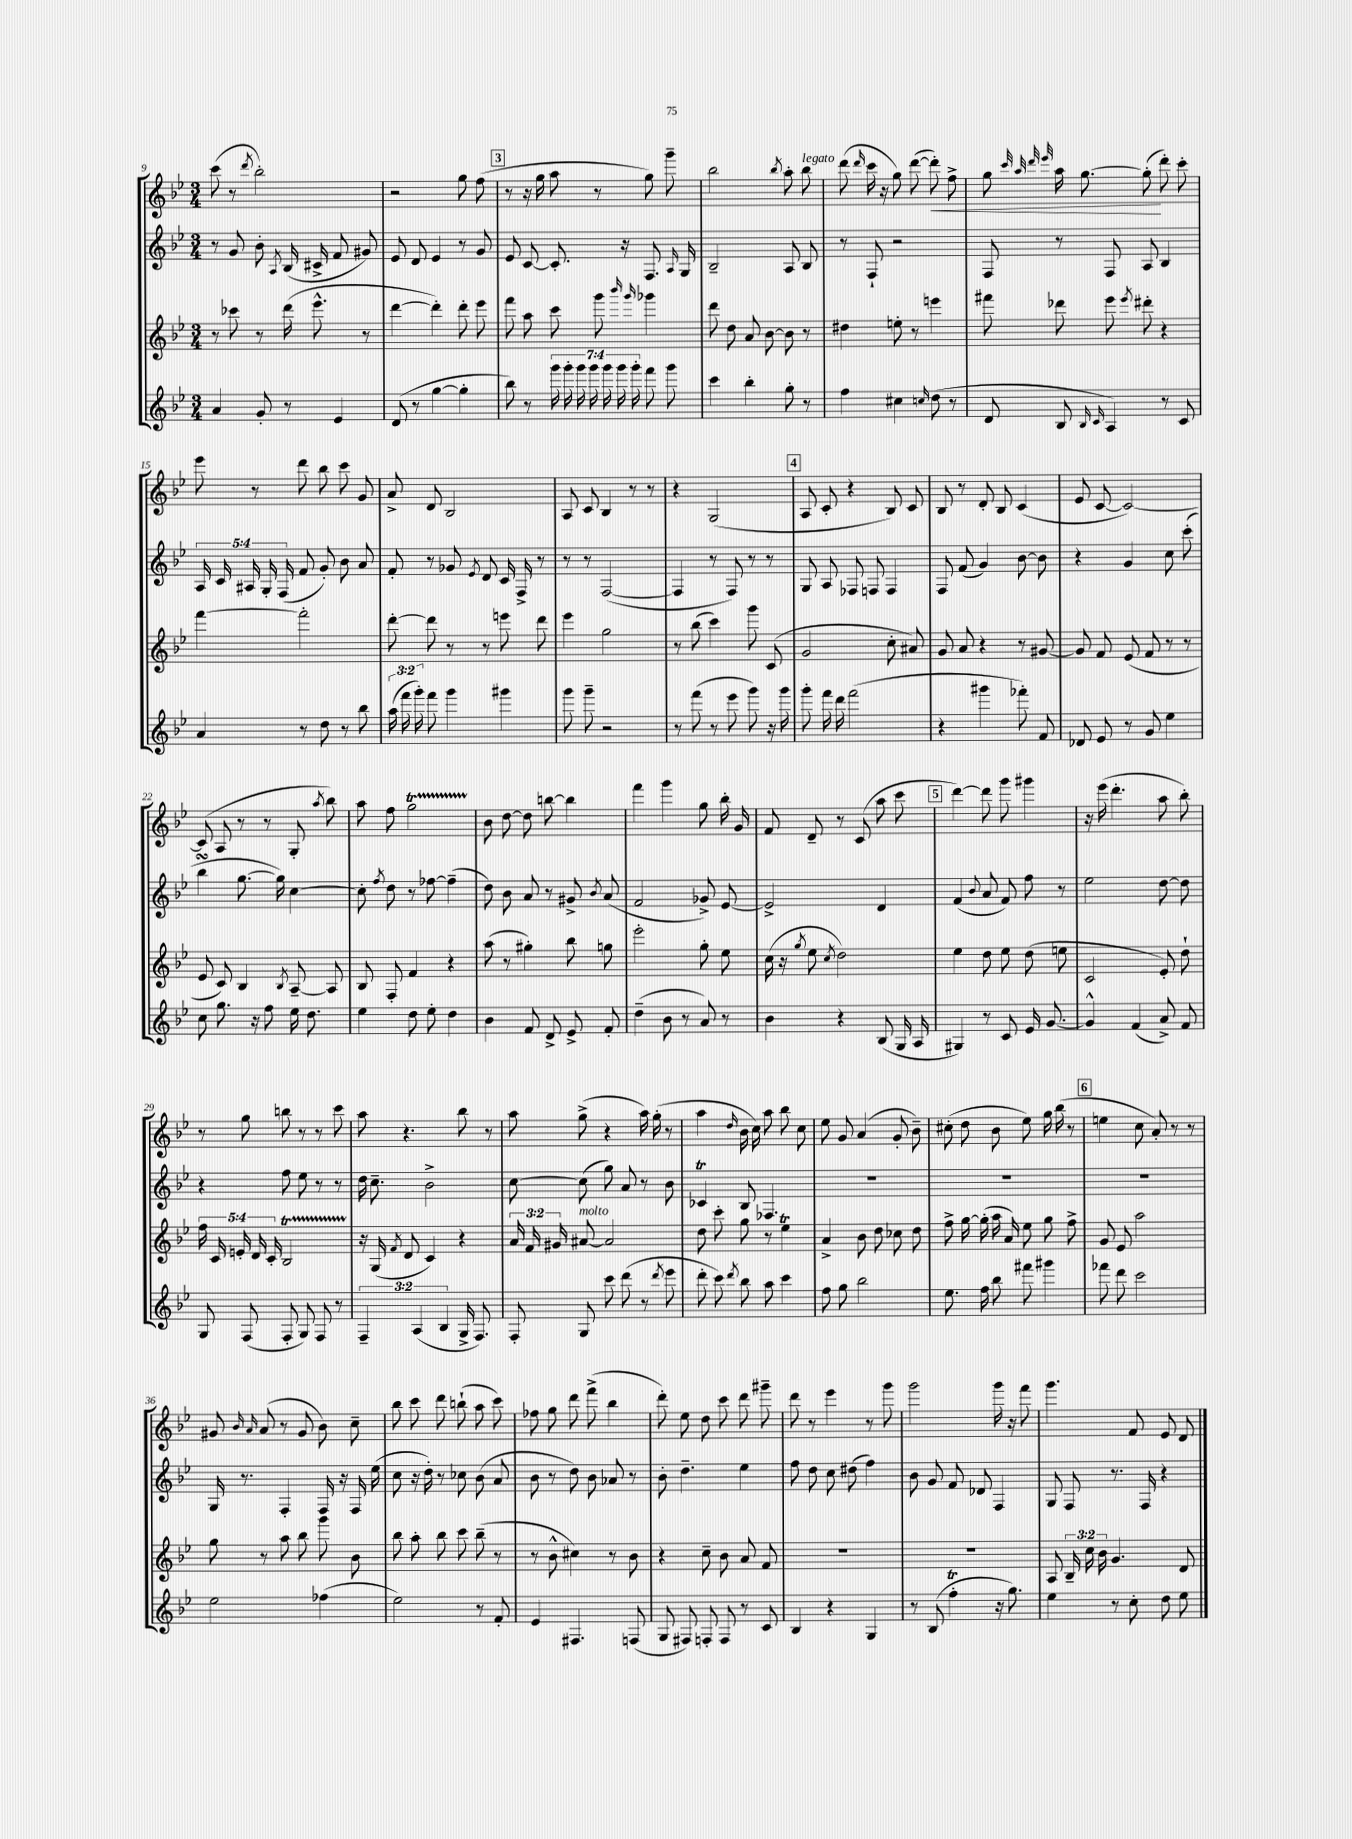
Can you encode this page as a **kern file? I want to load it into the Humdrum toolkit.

**kern	**kern	**kern	**kern
*staff4	*staff3	*staff2	*staff1
*clefG2	*clefG2	*clefG2	*clefG2
*k[b-e-]	*k[b-e-]	*k[b-e-]	*k[b-e-]
*M3/4	*M3/4	*M3/4	*M3/4
4a/	8r	8r	(8ccc\
.	8ccc-\	8g/	8r
.	.	.	8qddd/
8g'/	8r	8b-'\	2bb-'\)
.	.	8qA/	.
8r	(16ddd\	(16B-/	.
.	8.eee-^^\	16c#^/	.
4e-/	.	8f/	.
.	8r	8g#/)	.
=	=	=	=
(8d/	[4ddd\	8e-/	2r
8r	.	8d/	.
[4gg\	4ddd'\])	4e-/	.
4gg'\]	8ddd'\	8r	8gg\
.	8eee-\	8g/	(8ff\
=	=	=	=
8bb-\)	8fff\	8e-/	8r
8r	8aa\	[8c/	16r
.	.	.	16gg\
28ggg\	8ccc\	8.c'/]	8aa\
28ggg'\	.	.	.
28ggg\	.	.	.
28ggg\	.	.	.
.	8ggg\	.	8r
28ggg\	.	.	.
28ggg\	.	.	.
.	.	16r	.
28ggg'\	.	.	.
.	16qqbbb-/	.	.
.	16qqggg/	.	.
8fff\	4ggg-\	8.F/	8gg\)
8ggg\	.	.	8ggg~\
.	.	16qqA/	.
.	.	16G/	.
=	=	=	=
4ccc\	8ddd\	2B-~/	2bb-\
.	8dd\	.	.
4bb-'\	8a/	.	.
.	[8b-\	.	.
.	.	.	8qbb-/
8gg'\	8b-\]	8A/	8aa'\
8r	8r	8B-/	8bb-\
=	=	=	=
4ff\	4dd#\	8r	(8ddd\
.	.	.	16qqddd/
.	.	8F`/	16ccc\
.	.	.	16r
4cc#\	8ee'\	2r	8gg\)
.	8r	.	([8ddd\
16qqcc/	.	.	.
(8dd\	4eee\	.	8ddd'\])
8r	.	.	8ff^\
=	=	=	=
8d/	8fff#\	8F/	8gg\
.	.	.	32qqccc/
.	.	.	32qqaa/
.	.	.	32qqddd/
.	.	.	32qqeee-/
8B-/	8ddd-\	8r	16aa\
.	.	.	[8.gg\
16qqB-/	.	.	.
16qqc/	.	.	.
4A/)	8eee-\	8F/	.
.	8qeee-/	.	.
.	8ddd#'\	8A/	(8gg'\]
8r	4r	4B-/	8ddd'\)
8c/	.	.	8ccc'\
=	=	=	=
4a/	[4fff\	20A/	8eee-\
.	.	20c/	.
.	.	20A#/	.
.	.	.	8r
.	.	20G'/	.
.	.	(20F/	.
8r	2fff'\]	8f/	8ddd\
8dd\	.	8g'/)	8bb-\
8r	.	8b-\	8ccc\
8bb-\	.	8a/	8g/
=	=	=	=
(24aa\	[8ddd'\	8f'/	8a^/
24fff\	.	.	.
24ggg'\)	.	.	.
8fff\	8ddd\]	8r	8d/
4ggg\	8r	8g-/	2B-/
.	.	8qe-/	.
.	8r	8d/	.
4ggg#\	8eee\	16c/	.
.	.	16F^/	.
.	8ddd\	8r	.
=	=	=	=
8ggg\	4eee-\	8r	8A/
8ggg~\	.	8r	8c/
2r	2gg\	([2F/	4B-/
.	.	.	8r
.	.	.	8r
=	=	=	=
8r	8r	4F/]	4r
(8fff\	(8bb-\	.	.
8r	4ccc\)	8r	(2G/
8eee-\	.	8F/)	.
8ggg\)	8ggg\	8r	.
16r	(8c/	8r	.
16ggg\	.	.	.
=	=	=	=
8ggg'\	2g/	8G/	8A/
16fff\	.	8A/	8c'/
16ddd\	.	.	.
(2fff\	.	8F-/	4r
.	.	8F/	.
.	8cc'\	4F/	8B-/)
.	8a#/)	.	8c/
=	=	=	=
4r	8g/	8F/	8B-/
.	8a/	(8f/	8r
4ggg#\	4r	4g/)	8d'/
.	.	.	8B-/
8fff-'\)	8r	[8b-\	(4c/
8f/	[8g#/	8b-\]	.
=	=	=	=
8d-/	8g#/]	4r	8e-/
8e-/	8f/	.	[8c/
8r	(8e-/	4g/	2c/_)
8g/	8f/	.	.
4ee-\	8r	8cc\	.
.	8r	(8ccc'\	.
=	=	=	=
8cc\	8e-/	4bb-\	(8c/]
8.gg\	8c/)	.	8A/
.	4B-/	[8.gg\	8r
16r	.	.	.
8ff\	.	.	8r
.	.	16gg\])	.
.	8qB-/	.	.
16ee-\	[8A~/	[4cc\	8G'/
8.dd\	.	.	.
.	.	.	8qaa/
.	8A/]	.	8bb-\)
=	=	=	=
4ee-\	8B-/	8cc'\]	8aa\
.	.	8qff/	.
.	8F'/	8dd\	8ff\
8dd\	4f/	8r	2gg\
8ee-'\	.	[8ff-\	.
4dd\	4r	(4ff-~\]	.
=	=	=	=
4b-\	(8aa\	8dd\)	8b-\
.	8r	8b-\	[8dd\
8f/	4gg#'\)	8a/	8dd\]
8d^/	.	8r	[8bb\
8e-^/	8bb-\	8g#^/	4bb\]
.	.	8qb-/	.
8f'/	8gg\	(8a/	.
=	=	=	=
(4dd~\	2eee-'\	2f/	4fff\
8b-\	.	.	4ggg\
8r	.	.	.
8a/)	8gg'\	8g-^/)	8gg\
8r	8ee-\	[8e-/	16bb-'\
.	.	.	16g/
=	=	=	=
4b-\	(16cc\	2e-^/]	8f/
.	16r	.	.
.	8qgg/	.	.
.	8ee-\	.	8d~/
.	8qcc/	.	.
4r	2dd\)	.	8r
.	.	.	(8c/
(8B-/	.	4d/	8aa\
16G/	.	.	8ccc\
16A/	.	.	.
=	=	=	=
4G#/)	4ee-\	(4f/	[4ddd\)
.	.	8qqb-/	.
8r	8dd\	8a/	8ddd\]
8c/	8ee-\	8f/)	8ggg\
16e-/	(8dd\	8ff\	4ggg#\
[8.g/	.	.	.
.	8ee\	8r	.
=	=	=	=
4g^^/]	2c/	2ee-\	16r
.	.	.	(16eee-\
.	.	.	4.ddd'\
(4f/	.	.	.
8a^/)	8e-'/)	[8dd\	8aa\
8f/	8dd`\	8dd\]	8bb-'\)
=	=	=	=
8G/	20ff\	4r	8r
.	20c/	.	.
.	20e'/	.	.
(8F/	.	.	8gg\
.	20d/	.	.
.	20c'/	.	.
8F'/	2B-/	8ff\	8bb\
8G/)	.	8ee-\	8r
8F/	.	8r	8r
8r	.	8r	8ccc\
=	=	=	=
6F~/	16r	16dd\	8aa\
.	(16G/	8.cc~\	.
.	8qf/	.	.
.	8d/	.	4.r
(6A/	.	.	.
.	4c/)	2b-^\	.
6B-/	.	.	.
16G^/	4r	.	8bb-\
8.F/)	.	.	.
.	.	.	8r
=	=	=	=
8F'/	24a/	[8cc\	8aa\
.	24f/	.	.
.	24g#/	.	.
8G/	[8a#/	(8cc\]	(8gg^\
8ccc\	2a#/]	8gg\)	4r
(8ddd\	.	8a/	.
8r	.	8r	16aa\)
.	.	.	(16gg'\
8qddd/	.	.	.
8eee-\	.	8b-\	8r
=	=	=	=
8ddd'\	8dd\	4c-/	4aa\
8ccc\)	8ccc'\	.	.
8qddd/	.	.	16qqdd/
8bb-\	8gg\	8B-/	16b-\
.	.	.	16cc\)
8aa\	8r	4.F-/	8aa\
4ccc\	4ee-\	.	8bb-\
.	.	.	8cc\
=	=	=	=
8ff\	4a^/	2.r	8ee-\
8gg\	.	.	8g/
2bb-\	8b-\	.	(4a/
.	8dd\	.	.
.	8cc-\	.	8g'/
.	8dd\	.	8b-~\)
=	=	=	=
8.ee-\	8ff^\	2.r	(8cc#'\
.	[16gg\	.	8dd\
16ff\	(16gg'\]	.	.
8bb-\	16aa\	.	8b-\
.	16a/)	.	.
8fff#\	8ee-\	.	8ee-\)
4ggg#\	8gg\	.	16gg\
.	.	.	(16bb-\
.	8ff^\	.	8r
=	=	=	=
8fff-\	8g/	2.r	4ee\
8ddd\	8e-/	.	.
2ccc\	2aa\	.	8cc\
.	.	.	8a'/)
.	.	.	8r
.	.	.	8r
=	=	=	=
2ee-\	8gg\	16G/	8g#/
.	.	8.r	.
.	.	.	16qqb-/
.	.	.	16qqa/
.	8r	.	(8a/
.	8aa\	4F'/	8r
.	8bb-\	.	8g#/
(4ff-\	8ggg\	16F/	8b-\)
.	.	16r	.
.	8b-\	16F/	8cc~\
.	.	(16ee-\	.
=	=	=	=
2ee-\)	8bb-\	8cc\	8bb-\
.	8aa'\	16r	8ccc\
.	.	16dd'\)	.
.	8bb-\	8r	8ddd\
.	8ccc\	8cc-\	(8bb`\
8r	(8bb-~\	(8b-\	8aa\
8f'/	8r	8a/	8ccc\)
=	=	=	=
4e-/	8r	8b-\	8ff-\
.	8b-^^\	8r	8gg\
4.F#/	4cc#\)	8dd\)	8ddd\
.	.	8b-\	(8fff^\
.	8r	8a-/	4bb-\
(8F/	8b-\	8r	.
=	=	=	=
8G/	4r	8b-'\	8ddd'\)
8F#/)	.	4.dd~\	8ee-\
8F'/	8cc~\	.	8dd\
8F/	8b-\	.	8ccc\
8r	8a/	4ee-\	8ddd\
8c/	8f/	.	8ggg#~\
=	=	=	=
4B-/	2.r	8ff\	8ddd\
.	.	8dd\	8r
4r	.	8cc\	4eee-\
.	.	(8dd#\	.
4G/	.	4ff\)	8r
.	.	.	8ggg\
=	=	=	=
8r	2.r	8b-\	2ggg\
(8B-/	.	8g/	.
4ff'\	.	8f/	.
.	.	8d-/	.
16r	.	4F/	16ggg\
8.gg\)	.	.	16r
.	.	.	8fff\
=	=	=	=
4ee-\	8A/	8G/	4.ggg\
.	24B-~/	8F/	.
.	24cc\	.	.
.	24b-\	.	.
8r	4.g/	8.r	.
8cc'\	.	.	8f/
.	.	16F/	.
8dd\	.	4r	8e-/
8ee-\	8d/	.	8d/
==	==	==	==
*-	*-	*-	*-
